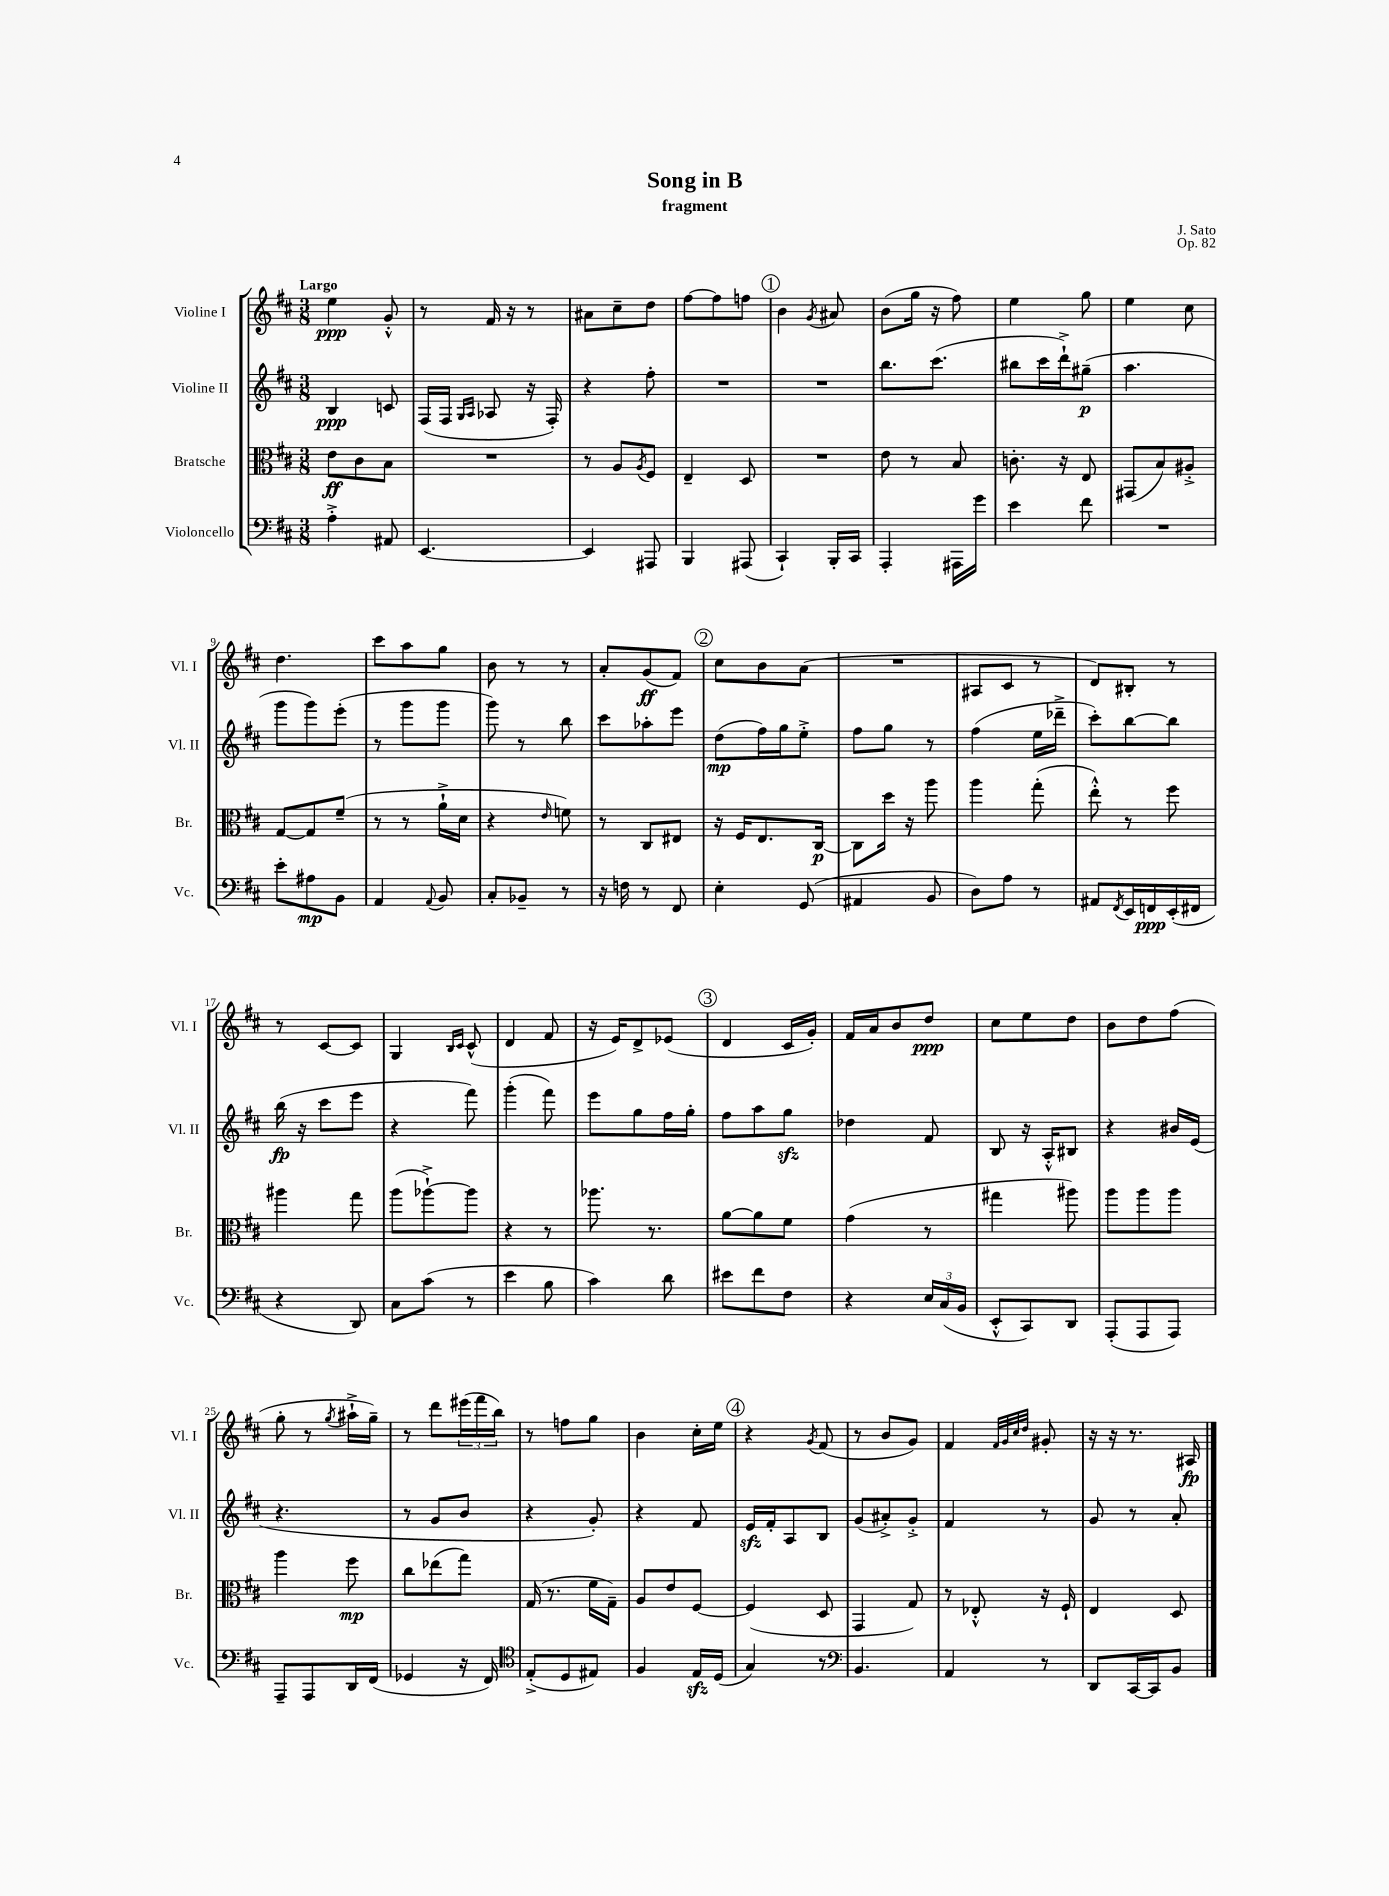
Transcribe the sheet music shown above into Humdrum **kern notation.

**kern	**kern	**kern	**kern
*staff4	*staff3	*staff2	*staff1
*clefF4	*clefC3	*clefG2	*clefG2
*k[f#c#]	*k[f#c#]	*k[f#c#]	*k[f#c#]
*M3/8	*M3/8	*M3/8	*M3/8
4A'^\	8e\L	4B/	4ee\
.	8c#\	.	.
8AA#/	8B\J	8c/	8g'^^/
=	=	=	=
[4.EE/	4.r	(16F#/LL	8r
.	.	16F#/JJ	.
.	.	16qqG/LL	.
.	.	16qqA/JJ	.
.	.	8A-/	16f#/
.	.	.	16r
.	.	16r	8r
.	.	16F#'/)	.
=	=	=	=
4EE/]	8r	4r	8a#\L
.	8A/L	.	8cc#~\
.	8qA/	.	.
8AAA#/	8F#/J	8ff#'\	8dd\J
=	=	=	=
4BBB/	4E~/	4.r	[8ff#\L
.	.	.	8ff#\]
(8AAA#/	8D/	.	8ff\J
=	=	=	=
4CC#`/)	4.r	4.r	4b\
.	.	.	8qg/
16BBB'/LL	.	.	8a#/
16CC#/JJ	.	.	.
=	=	=	=
4AAA'/	8e\	8.bb\L	(8b\L
.	8r	.	16gg\Jk
.	.	(8.ccc#\J	16r
16AAA#\LL	8B/	.	8ff#\)
16g\JJ	.	.	.
=	=	=	=
4e\	8.c'\	8bb#\L	4ee\
.	.	16ccc#\L	.
.	16r	16ddd`^\J)	.
8f#\	8E/	(8gg#~\J	8gg\
=	=	=	=
4.r	(8GG#/L	4.aa\	4ee\
.	8B/)	.	.
.	8A#'^/J	.	8cc#\
=	=	=	=
8e'\L	[8G/L	8ggg\L	4.dd\
8A#\	8G/]	8ggg\)	.
8BB\J	(8f#~/J	(8eee'\J	.
=	=	=	=
4AA/	8r	8r	8ccc#\L
.	8r	8ggg\L	8aa\
8qqAA/	.	.	.
8BB/	16a`^\LL	8ggg\J	8gg\J
.	16d\JJ	.	.
=	=	=	=
8C#'/L	4r	8ggg\)	8b\
8BB-~/J	.	8r	8r
.	16qqe/	.	.
8r	8f\)	8bb\	8r
=	=	=	=
16r	8r	8ccc#\L	8a'/L
16F\	.	.	.
8r	8C#/L	8aa-'\	(8g/
8FF#/	8E#/J	8eee\J	8f#/J)
=	=	=	=
4E'\	16r	(8dd\L	8cc#\L
.	16F#/LK	.	.
.	8.E/	16ff#\L)	8b\
.	.	16gg\J	.
(8GG/	.	8ee'^\J	(8a\J
.	[16C#/Jk	.	.
=	=	=	=
4AA#/	8C#\]L	8ff#\L	4.r
.	16dd\Jk	8gg\J	.
.	16r	.	.
8BB/	8aa\	8r	.
=	=	=	=
8D\L)	4aa\	(4ff#\	8A#/L
8A\J	.	.	8c#/J
8r	(8gg'\	16ee\LL	8r
.	.	16ddd-~^\JJ	.
=	=	=	=
8AA#/L	8ee'^^\)	8ccc#'\L)	8d/L)
8qFF#/	.	.	.
16EE/L	8r	[8bb\	8B#'/J
16FF/	.	.	.
(16EE'/	8ff#\	8bb\]J	8r
16FF#/JJ	.	.	.
=	=	=	=
4r	4aa#\	(16bb\	8r
.	.	16r	.
.	.	8ccc#\L	[8c#/L
8DD/)	8gg\	8eee\J	8c#/]J
=	=	=	=
8C#\L	(8aa\L	4r	4G/
(8c#\J	[8aa-`^\)	.	.
.	.	.	16qqB/LL
.	.	.	16qqc#/JJ
8r	8aa-\]J	8fff#\)	(8c#^^/
=	=	=	=
4e\	4r	(4ggg'\	4d/
8B\	8r	8fff#\)	8f#/
=	=	=	=
4c#\)	8.aa-\	8eee\L	16r
.	.	.	16e/LK)
.	.	8gg\	8d^/
.	8.r	.	.
8d\	.	16ff#\L	(8e-/J
.	.	16gg'\JJ	.
=	=	=	=
8e#\L	[8a\L	8ff#\L	4d/
8f#\	8a\]	8aa\	.
8F#\J	8f#\J	8gg\J	16c#/LL
.	.	.	16g'/JJ)
=	=	=	=
4r	(4g\	4dd-\	16f#/LL
.	.	.	16a/J
.	.	.	8b/
24E/LL	8r	8f#/	8dd/J
(24C#/	.	.	.
24BB/JJ	.	.	.
=	=	=	=
8EE'^^/L	4gg#\	8B/	8cc#\L
8CC#/)	.	16r	8ee\
.	.	16A'^^/LK	.
8DD/J	8aa#\)	8B#/J	8dd\J
=	=	=	=
(8AAA'/L	8aa\L	4r	8b\L
8AAA/	8aa\	.	8dd\
8AAA/J)	8aa\J	16b#/LL	(8ff#\J
.	.	(16e/JJ	.
=	=	=	=
8AAA~/L	4aa\	4.r	8gg'\
8AAA/	.	.	8r
.	.	.	8qgg/
16DD/L	8ff#\	.	16aa#`^\LL
(16FF#/JJ	.	.	16gg~\JJ)
=	=	=	=
4GG-/	8cc#\L	8r	8r
.	(8ee-\	8g/L	8ddd\L
16r	8gg\J)	8b/J	(24eee#\L
.	.	.	24fff#\
16FF#/)	.	.	.
.	.	.	24bb\JJ)
=	=	=	=
*clefC4	*	*	*
(8E'^/L	(16G/	4r	8r
.	8.r	.	.
8D/	.	.	8ff\L
8E#/J)	16f#\LL	8g'/)	8gg\J
.	16G~\JJ)	.	.
=	=	=	=
4F#/	8A/L	4r	4b\
.	8e/	.	.
16E/LL	[8F#/J	8f#/	16cc#'\LL
(16D/JJ	.	.	16ee\JJ
=	=	=	=
4G/)	(4F#/]	16e/LL	4r
.	.	16f#'/J	.
.	.	8A/	.
.	.	.	8qg/
8r	8D/	8B/J	(8f#/
=	=	=	=
*clefF4	*	*	*
4.BB/	4GG/	(8g/L	8r
.	.	8a#'^/)	8b/L
.	8G/)	8g'^/J	8g/J)
=	=	=	=
4AA/	8r	4f#/	4f#/
.	8E-'^^/	.	.
.	.	.	32qqf#/LLL
.	.	.	32qqg/
.	.	.	32qqcc#/
.	.	.	32qqdd/JJJ
8r	16r	8r	8g#'/
.	16F#`/	.	.
=	=	=	=
8DD/L	4E/	8g/	16r
.	.	.	16r
[16CC#/L	.	8r	8.r
16CC#/]J	.	.	.
8BB/J	8D/	8a'/	.
.	.	.	16A#/
==	==	==	==
*-	*-	*-	*-
